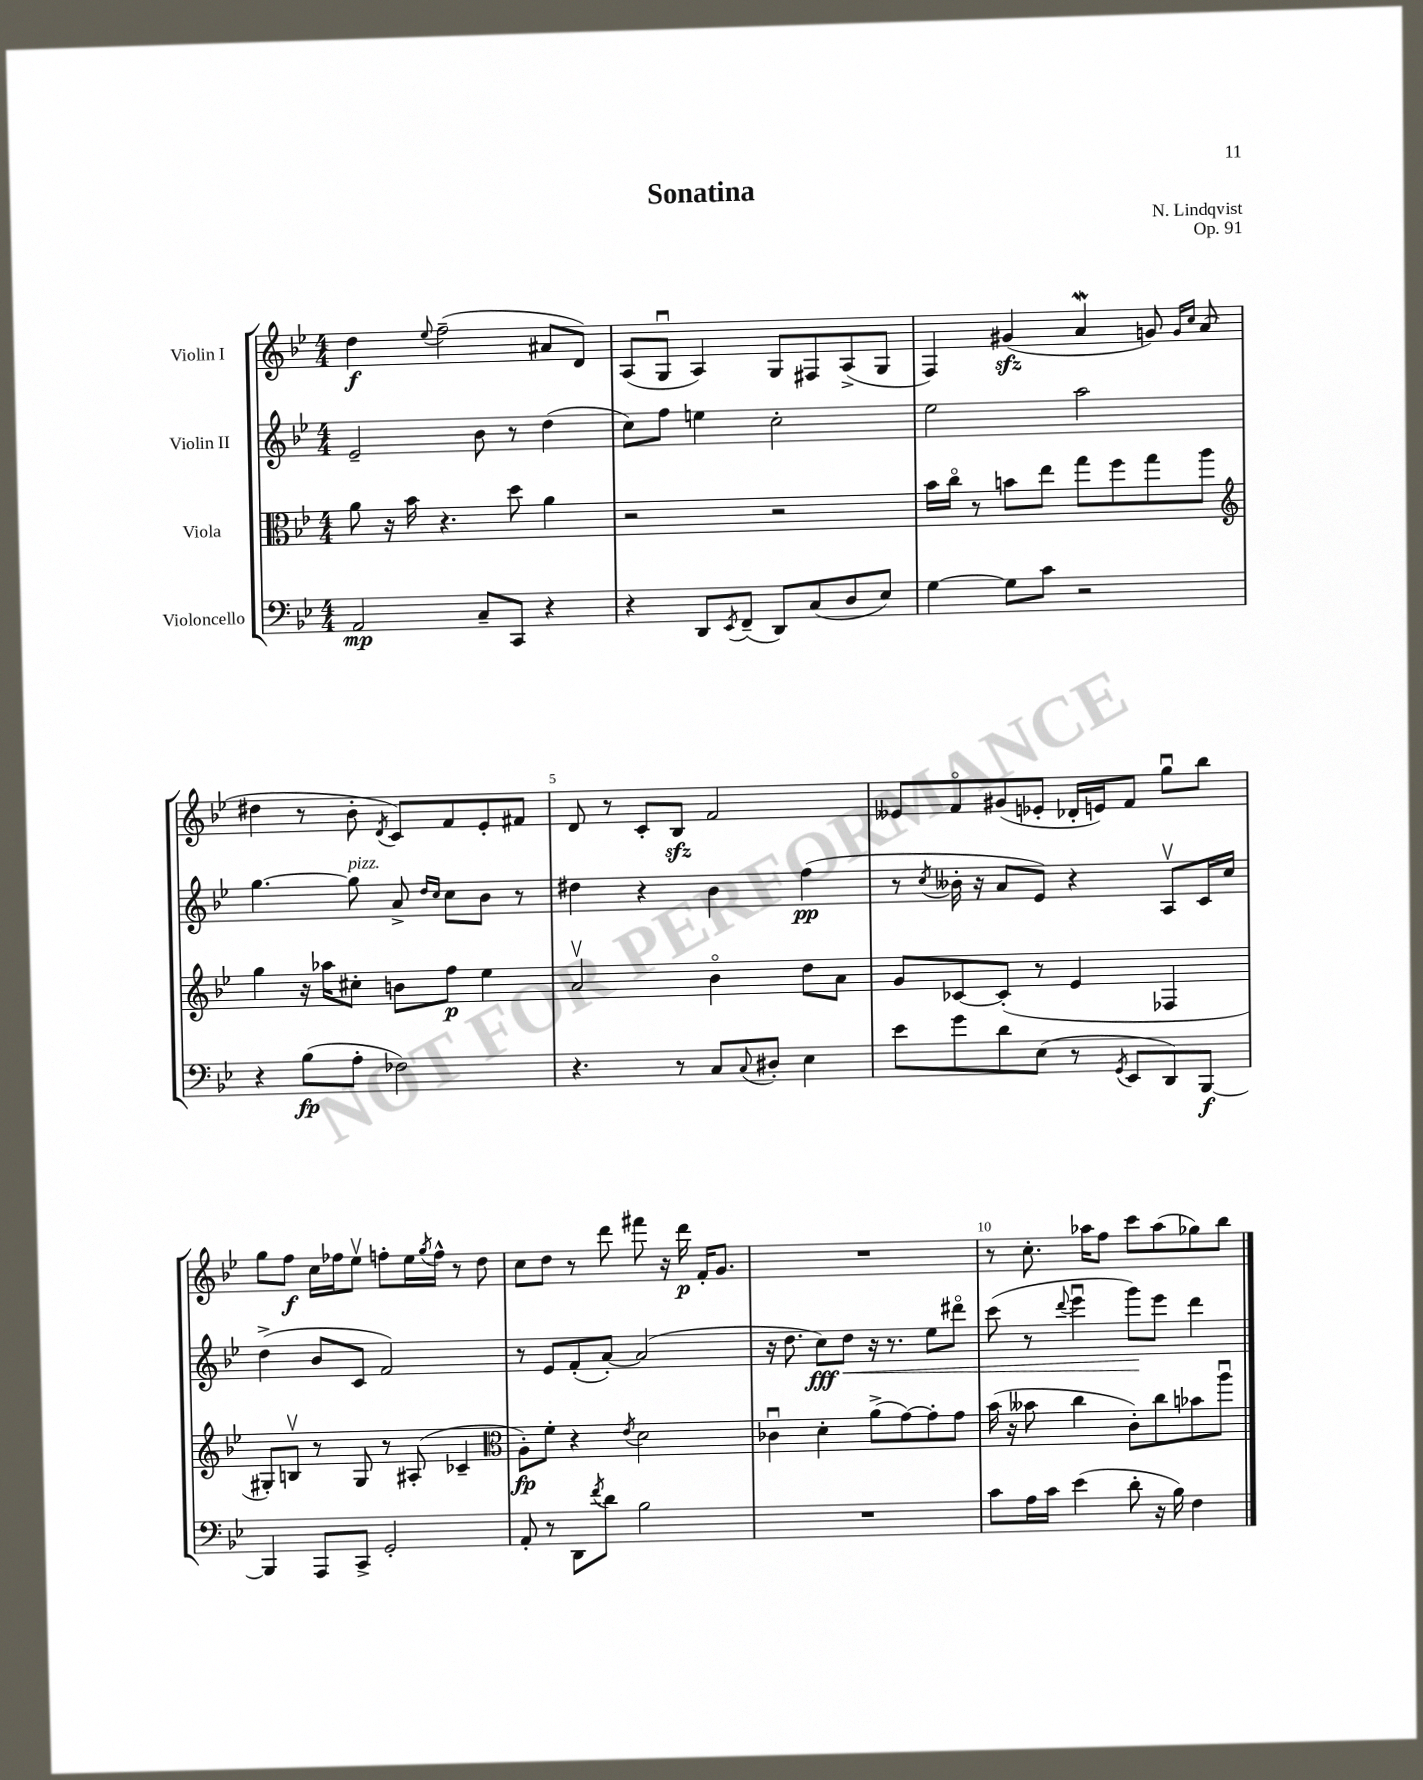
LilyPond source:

\header { title = "Sonatina" composer = "N. Lindqvist" opus = "Op. 91" }
<<
\new StaffGroup <<
\new Staff = "s0" \with { instrumentName = "Violin I" } {
    \clef treble \key bes \major \numericTimeSignature \time 4/4
    d''4\f \appoggiatura { ees''8 } f''2--( ais'8 d'8) |
    a8( g8\downbow a4) g8 fis8 a8->( g8 |
    f4) gis'4\sfz( a'4\mordent g'8) \grace { g'16 c''16 } a'8( |
    dis''4 r8 bes'8-. \acciaccatura { d'8 } c'8) f'8 ees'8-. fis'8 |
    d'8 r8 c'8-. bes8\sfz f'2 |
    eeses'8 f'8\flageolet gis'8( ees'8-. des'16-. e'16) f'8 g''8\downbow bes''8 |
    g''8 f''8\f c''16 fes''16 ees''8\upbow f''8-. ees''16 \acciaccatura { g''8 } f''16-^ r8 d''8 |
    c''8 d''8 r8 d'''8 fis'''8 r16 d'''16\p f'16-. g'8. |
    R1 |
    r8 c''8.-. aes''16 f''8 c'''8 aes''8( ges''8) bes''8 \bar "|." |
}
\new Staff = "s1" \with { instrumentName = "Violin II" } {
    \clef treble \key bes \major \numericTimeSignature \time 4/4
    ees'2-- bes'8 r8 d''4( |
    c''8) f''8 e''4 c''2-. |
    ees''2 a''2 |
    g''4.~ g''8^\markup { \italic "pizz." } a'8-> \grace { d''16 c''16 } c''8 bes'8 r8 |
    dis''4 r4 bes'4 f''4\pp( |
    r8 \acciaccatura { c''8 } beses'16-. r16 a'8 ees'8) r4 a8\upbow c'16 c''16 |
    d''4->( bes'8 c'8 f'2) |
    r8 ees'8 f'8-.( a'8~-.) a'2( |
    r16 d''8. c''8\fff) d''8\< r16 r8. ees''8 dis'''8\flageolet |
    c'''8( r8 \appoggiatura { d'''8 } ees'''4\downbow g'''8\!) ees'''8 d'''4 \bar "|." |
}
\new Staff = "s2" \with { instrumentName = "Viola" } {
    \clef alto \key bes \major \numericTimeSignature \time 4/4
    a'8 r16 bes'16 r4. d''8 a'4 |
    r2 r2 |
    bes'16 c''16\flageolet r8 b'8 ees''8 g''8 f''8 g''8 a''8 |
    \clef treble g''4 r16 aes''16 cis''8-. b'8 f''8\p ees''4 |
    a'2\upbow bes'4\flageolet d''8 a'8 |
    g'8 ces'8~ ces'8-.( r8 ees'4 fes4 |
    gis8-.) b8\upbow r8 gis8 r8 ais8-.( ces'4-- |
    \clef alto a8-.\fp) f'8-. r4 \acciaccatura { ees'8 } d'2 |
    ces'4\downbow d'4-. a'8->( g'8~) g'8-. g'8 |
    bes'16( r16 beses'8 c''4 c'8-.) c''8 bes'8 a''8\downbow \bar "|." |
}
\new Staff = "s3" \with { instrumentName = "Violoncello" } {
    \clef bass \key bes \major \numericTimeSignature \time 4/4
    a,2\mp c8-- c,8 r4 |
    r4 d,8 \acciaccatura { ees,8 } f,8--( d,8) c8( d8 ees8) |
    g4~ g8 c'8 r2 |
    r4 bes8\fp( a8-. fes2) |
    r4. r8 c8 \appoggiatura { c8 } dis8-. ees4 |
    ees'8 g'8 d'8 ees8( r8 \acciaccatura { g,8 } ees,8 d,8) bes,,8~\f |
    bes,,4 a,,8 c,8-> g,2-. |
    a,8-. r8 d,8 \acciaccatura { f'8 } d'8 bes2 |
    R1 |
    c'8 a16 c'16 ees'4( d'8-. r16 bes16) f4 \bar "|." |
}
>>
>>
\layout { \context { \Score \override BarNumber.break-visibility = ##(#f #t #t) barNumberVisibility = #(every-nth-bar-number-visible 5) } }
